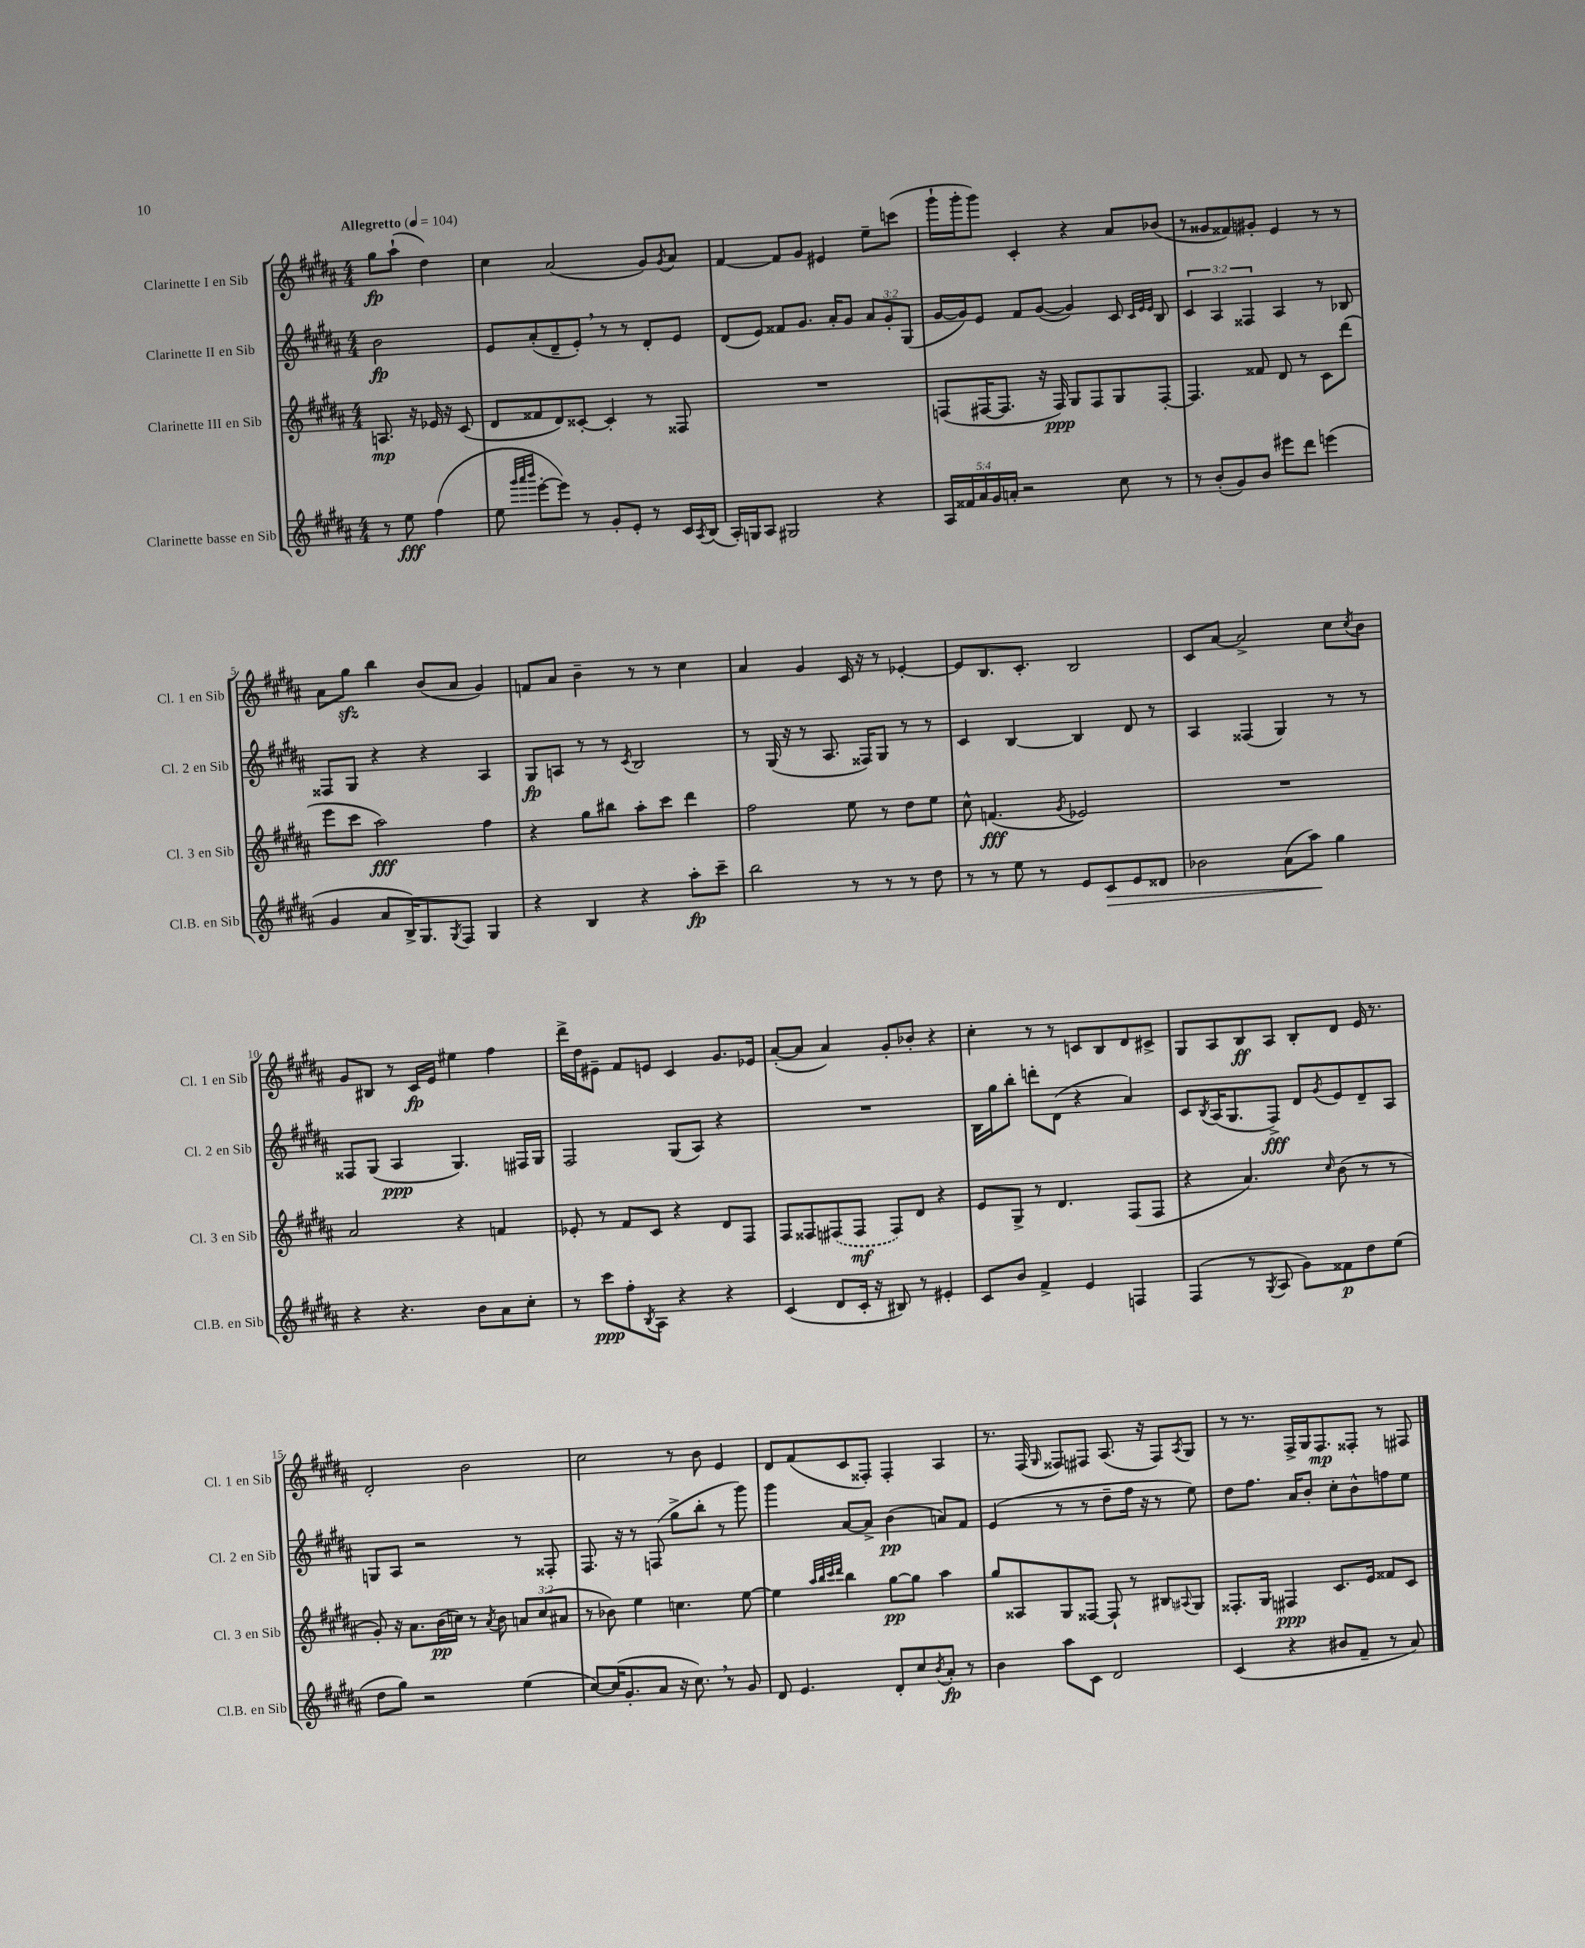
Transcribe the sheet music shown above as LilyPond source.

<<
\new StaffGroup <<
\new Staff = "s0" \with { instrumentName = "Clarinette I en Sib" shortInstrumentName = "Cl. 1 en Sib" } {
    \clef treble \key b \major \numericTimeSignature \time 4/4 \partial 2 \tempo "Allegretto" 4 = 104
    gis''8\fp ais''8-!( dis''4) |
    cis''4 ais'2( gis'8) \acciaccatura { gis'8 } ais'8 |
    fis'4~ fis'8 gis'8 eis'4 e''8-- c'''8( |
    gis'''16-! gis'''16-. gis'''8) cis'4-. r4 ais'8 bes'8( |
    r8 gisis'8 fisis'8) gis'8-. e'4 r8 r8 |
    ais'8 gis''8\sfz b''4 b'8( ais'8 gis'4) |
    f'8 ais'8 b'4-- r8 r8 cis''4 |
    ais'4 gis'4 cis'16 r16 r8 ees'4~-. |
    ees'8 b8. cis'8.-. b2 |
    cis'8 ais'8~ ais'2-> cis''8 \acciaccatura { cis''8 } b'8 |
    gis'8 bis8 r8 cis'16\fp e'16 eis''4 fis''4 |
    dis'''16-> dis''16 eis'8-- fis'8 e'8 cis'4 gis'8. ees'16 |
    ais'8~-.( ais'8 ais'4) gis'8-. bes'8-. r4 |
    cis''4-. r8 r8 c'8 b8 dis'8 cis'8-> |
    gis8 ais8 b8\ff ais8 b8-. dis'8 e'16 r8. |
    dis'2-. b'2 |
    cis''2 r8 b'8 e'4 |
    dis'8 fis'8( cis'8 fisis8-.) fisis4-. ais4 |
    r8. fis16( \grace { gis16 } fisis8) fis8 ais8.( r16 fis8) \acciaccatura { ais8 } gis8 |
    r8 r8. fis16-> gis16 fis8.\mp fisis8-. r8 fis8 \bar "|." |
}
\new Staff = "s1" \with { instrumentName = "Clarinette II en Sib" shortInstrumentName = "Cl. 2 en Sib" } {
    \clef treble \key b \major \numericTimeSignature \time 4/4 \override Staff.TupletNumber.text = #tuplet-number::calc-fraction-text \partial 2
    b'2\fp |
    e'8 ais'8-.( dis'8-- e'8-.) \breathe r8 r8 dis'8-. e'8 |
    dis'8( e'8) fisis'8 gis'8. ais'16-. gis'8 \tuplet 3/2 { ais'8 gis'8-. gis8( } |
    gis'16~ gis'16) e'8 fis'8 gis'8~( gis'4) cis'8 \grace { cis'32 e'32 e'32 } b8 |
    \tuplet 3/2 { cis'4 ais4 fisis4 } ais4 r8 bes8 |
    fisis8 gis8 r4 r4 ais4 |
    gis8\fp a8 r8 r8 \acciaccatura { cis'8 } b2 |
    r8 gis16( r16 r8 ais8. fisis16) gis8 r8 r8 |
    cis'4 b4~ b4 dis'8 r8 |
    ais4 fisis4( gis4) r8 r8 |
    fisis8 gis8( ais4\ppp gis4.) fis16 gis16 |
    fis2 gis8( ais8) r4 |
    R1 |
    b16 gis''16 b''8-. d'''8-. dis'8( r4 ais'4) |
    cis'8 \acciaccatura { b8 } ais16( gis8. fis8->\fff) dis'8 \acciaccatura { gis'8 } e'8 dis'8-- ais8 |
    g8 ais8 r2 r8 fisis8-. |
    fis8. r16 r8 f8( gis''8-> b''8-. r8 gis'''8) |
    gis'''4 ais'8~ ais'8-> b'4\pp( a'8) fis'8 |
    e'4( r8 r8 dis''8-- fis''16 r16 r8 e''8) |
    dis''8 fis''8. ais'16 b'8-. cis''8-. b'8-^ f''8 e''8 \bar "|." |
}
\new Staff = "s2" \with { instrumentName = "Clarinette III en Sib" shortInstrumentName = "Cl. 3 en Sib" } {
    \clef treble \key b \major \numericTimeSignature \time 4/4 \override Staff.TupletNumber.text = #tuplet-number::calc-fraction-text \partial 2
    a8.\mp r16 ees'16 r16 cis'8( |
    dis'8 fisis'8 dis'8) cisis'8~-. cisis'4-. r8 fisis8 |
    R1 |
    f8( fis16~ fis8. r16 fis16\ppp) gis8 fis8 gis8 fis8~-. |
    fis4. fisis'8 dis'8 r8 cis'8 dis'''8( |
    e'''8 cis'''8 ais''2\fff) fis''4 |
    r4 gis''8 bis''8 ais''8-. cis'''8 dis'''4 |
    fis''2 e''8 r8 dis''8 e''8 |
    cis''8-^ f'4.\fff( \acciaccatura { gis'8 } ees'2) |
    R1 |
    ais'2 r4 f'4 |
    ees'8-. r8 fis'8 cis'8 r4 dis'8 fis8 |
    fis8 fisis8 \once \slurDashed fis8( fis8\mf fis8) dis'8 r4 |
    e'8 gis8-> r8 dis'4. fis8( fis8 |
    r4 ais'4.) \grace { cis''16 } b'8( r8 r8 |
    gis'8-.) r16 ais'8. b'16\pp( c''16) r8 \acciaccatura { ais'8 } b'8 \tuplet 3/2 { a'8 c''8( ais'8 } |
    r8 bes'8) e''4 c''4. e''8~ |
    e''4 \grace { ais''32 b''32 cis'''32 dis'''32 } b''4 gis''8~\pp gis''8 ais''4 |
    gis''8 aisis8 gis8 fisis8~ fisis8-! r8 bis8 \appoggiatura { ais8 } gis8 |
    fisis8.-. gis16 fis4\ppp cis'8. e'16 fisis'8 cis'8 \bar "|." |
}
\new Staff = "s3" \with { instrumentName = "Clarinette basse en Sib" shortInstrumentName = "Cl.B. en Sib" } {
    \clef treble \key b \major \numericTimeSignature \time 4/4 \override Staff.TupletNumber.text = #tuplet-number::calc-fraction-text \partial 2
    r8 e''8\fff fis''4( |
    e''8 \grace { gis'''32 ais'''32 b'''32 } e'''8~-. e'''8) r8 gis'8-. e'8-. r8 cis'16 \acciaccatura { ais8 } b16( |
    ais16-.) g16 ais8 gis2 r4 |
    \tuplet 5/4 { ais16 fisis'16 ais'16 gis'16 a'16-. } r2 cis''8 r8 |
    r8 b'8-.( gis'8) b'8 eis'''8 dis'''8 e'''4( |
    gis'4 ais'8 b16->) gis8. \acciaccatura { gis8 } fis8 gis4 |
    r4 b4 r4 ais''8-.\fp cis'''8-- |
    b''2 r8 r8 r8 dis''8 |
    r8 r8 e''8 r8 e'8 cis'8\> e'8 disis'8 |
    bes'2 ais'8( ais''8\!) gis''4 |
    r4 r4. b'8 ais'8 cis''8-. |
    r8 cis'''8\ppp fis''8-. \acciaccatura { b8 } ais8 r4 r4 |
    cis'4( dis'8 cis'16-. r16 bis8) r8 eis'4-. |
    cis'8 b'8 fis'4-> e'4 f4 |
    fis4( r8 \acciaccatura { gis8 } ais8 gis'8) fisis'8\p dis''8 e''8( |
    dis''8 gis''8) r2 e''4( |
    cis''8~) cis''16( gis'8.-. ais'8 r16 cis''8.) \breathe r8 gis'8 |
    dis'8 e'4. dis'8-. cis''8 \acciaccatura { b'8 } ais'8-.\fp r8 |
    b'4 ais''8 cis'8 dis'2 |
    cis'4( r4 bis'8 fis'8-- r8 ais'8) \bar "|." |
}
>>
>>
